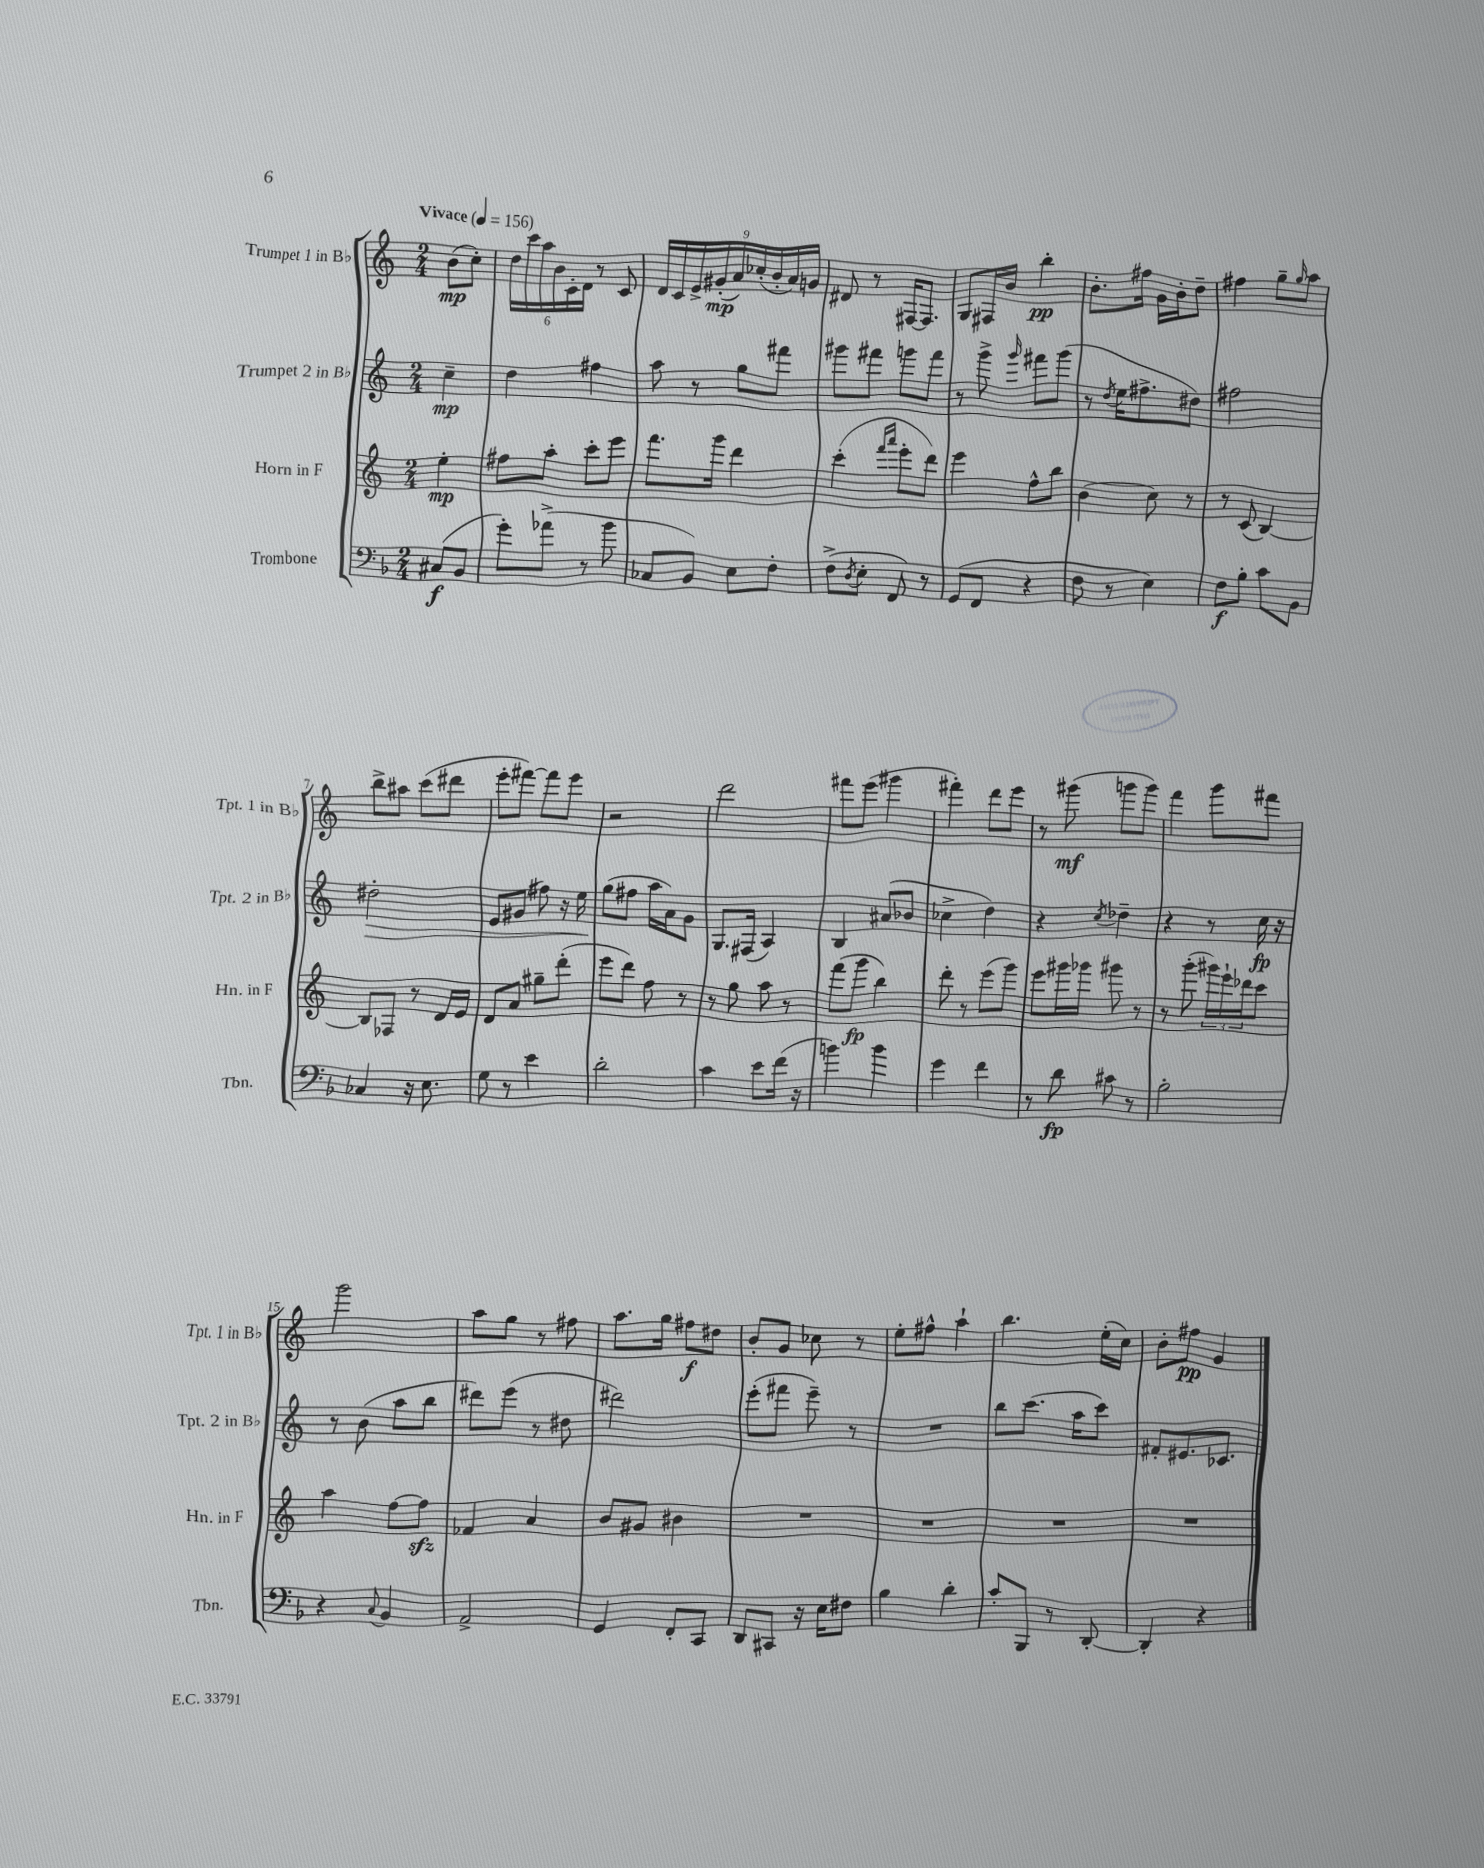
<<
\new StaffGroup <<
\new Staff = "s0" \with { instrumentName = "Trumpet 1 in Bb" shortInstrumentName = "Tpt. 1 in Bb" } {
    \clef treble \key c \major \numericTimeSignature \time 2/4 \partial 4 \tempo "Vivace" 4 = 156
    b'8\mp( c''8-.) |
    \tuplet 6/4 { d''16 c'''16 a''16 b'16 c'16-. d'16 } r8 c'8 |
    \tuplet 9/8 { d'16 c'16 e'16-> gis'16-.\mp( a'16) ces''16-.( b'16-. a'16) g'16 } |
    dis'8 r8 fis16~ fis8. |
    g8 fis16 b'16 b''4-.\pp |
    b'8.-. fis''16 g'16 b'16-. d''8-- |
    fis''4 g''8-- \grace { g''16 } a''8 |
    b''8-> ais''8 c'''8( dis'''8 |
    e'''8-. fis'''8~) fis'''8 e'''8 |
    r2 |
    d'''2 |
    fis'''8 e'''8( gis'''4 |
    fis'''4-.) d'''8 e'''8 |
    r8 gis'''8\mf( g'''8 g'''8) |
    f'''4 g'''8 fis'''8 |
    g'''2 |
    a''8 g''8 r8 fis''8 |
    a''8. g''16 fis''8\f dis''8 |
    b'8-. g'8 ces''8 r8 |
    e''8-. fis''8-^ a''4-! |
    b''4. e''16-.( c''16) |
    b'8-. fis''8\pp g'4 \bar "|." |
}
\new Staff = "s1" \with { instrumentName = "Trumpet 2 in Bb" shortInstrumentName = "Tpt. 2 in Bb" } {
    \clef treble \key c \major \numericTimeSignature \time 2/4 \partial 4
    c''4--\mp |
    d''4 fis''4 |
    a''8 r8 g''8 fis'''8 |
    gis'''8 fis'''8 g'''8 fis'''8 |
    r8 g'''8-> \grace { g'''16 } fis'''8 g'''8( |
    r8 \acciaccatura { d''8 } e''16 fis''8.-> dis''8) |
    fis''2 |
    dis''2-.\> |
    e'8 gis'8( fis''8) r16 e''16 |
    g''8\!( fis''8 a''16 a'16) g'8 |
    g8. fis16( a4) |
    b4 ais'8( bes'8 |
    ces''4-> d''4) |
    r4 \acciaccatura { c''8 } des''4-- |
    r4 r8 c''16\fp r16 |
    r8 b'8( a''8 b''8 |
    dis'''8) e'''8( r8 dis''8 |
    dis'''2) |
    e'''8-.( fis'''8 e'''8--) r8 |
    R2 |
    b''8 c'''8.( a''16 c'''8) |
    fis'8-. eis'8. ces'8. \bar "|." |
}
\new Staff = "s2" \with { instrumentName = "Horn in F" shortInstrumentName = "Hn. in F" } {
    \clef treble \key c \major \numericTimeSignature \time 2/4 \partial 4
    e''4-.\mp |
    fis''8 a''8-. c'''8-. e'''8 |
    f'''8. g'''16 d'''4 |
    c'''4-.( \grace { f'''16 a'''16 } e'''8-. d'''8) |
    e'''4 f''8-^ b''8 |
    b'4( c''8) r8 |
    r8 c'8( b4~) |
    b8 fes8 r8 d'16 e'16 |
    d'8 a'8 gis''8-- d'''8-.( |
    e'''8 d'''8) f''8 r8 |
    r8 g''8 a''8 r8 |
    f'''8( g'''8\fp b''4) |
    d'''8-. r8 e'''8( g'''8) |
    e'''8 gis'''16 ges'''16 gis'''8 r8 |
    r8 g'''8-.( \tuplet 3/2 { gis'''16) e'''16-! des'''16 } c'''8 |
    a''4 f''8~ f''8\sfz |
    fes'4 a'4 |
    b'8 gis'8 bis'4 |
    R2 |
    R2 |
    R2 |
    R2 \bar "|." |
}
\new Staff = "s3" \with { instrumentName = "Trombone" shortInstrumentName = "Tbn." } {
    \clef bass \key f \major \numericTimeSignature \time 2/4 \partial 4
    cis8\f( bes,8 |
    g'8-.) aes'8->( r8 bes'8 |
    ces8 bes,8) e8 f8-. |
    f8->( \acciaccatura { d8 } e8-. f,8) r8 |
    g,8( f,8 r4 |
    f8 r8 e4) |
    f8\f bes8-. c'8 bes,8 |
    ces4 r16 e8. |
    g8 r8 e'4 |
    d'2-. |
    c'4 e'8 f'16( r16 |
    b'4) b'4 |
    g'4 f'4 |
    r8 d'8\fp cis'8 r8 |
    bes2-. |
    r4 \appoggiatura { c8 } bes,4 |
    a,2-> |
    g,4 f,8-. c,8 |
    d,8 cis,8 r16 e16 fis8 |
    bes4 d'4-. |
    c'8-. bes,,8 r8 d,8~-. |
    d,4-. r4 \bar "|." |
}
>>
>>
